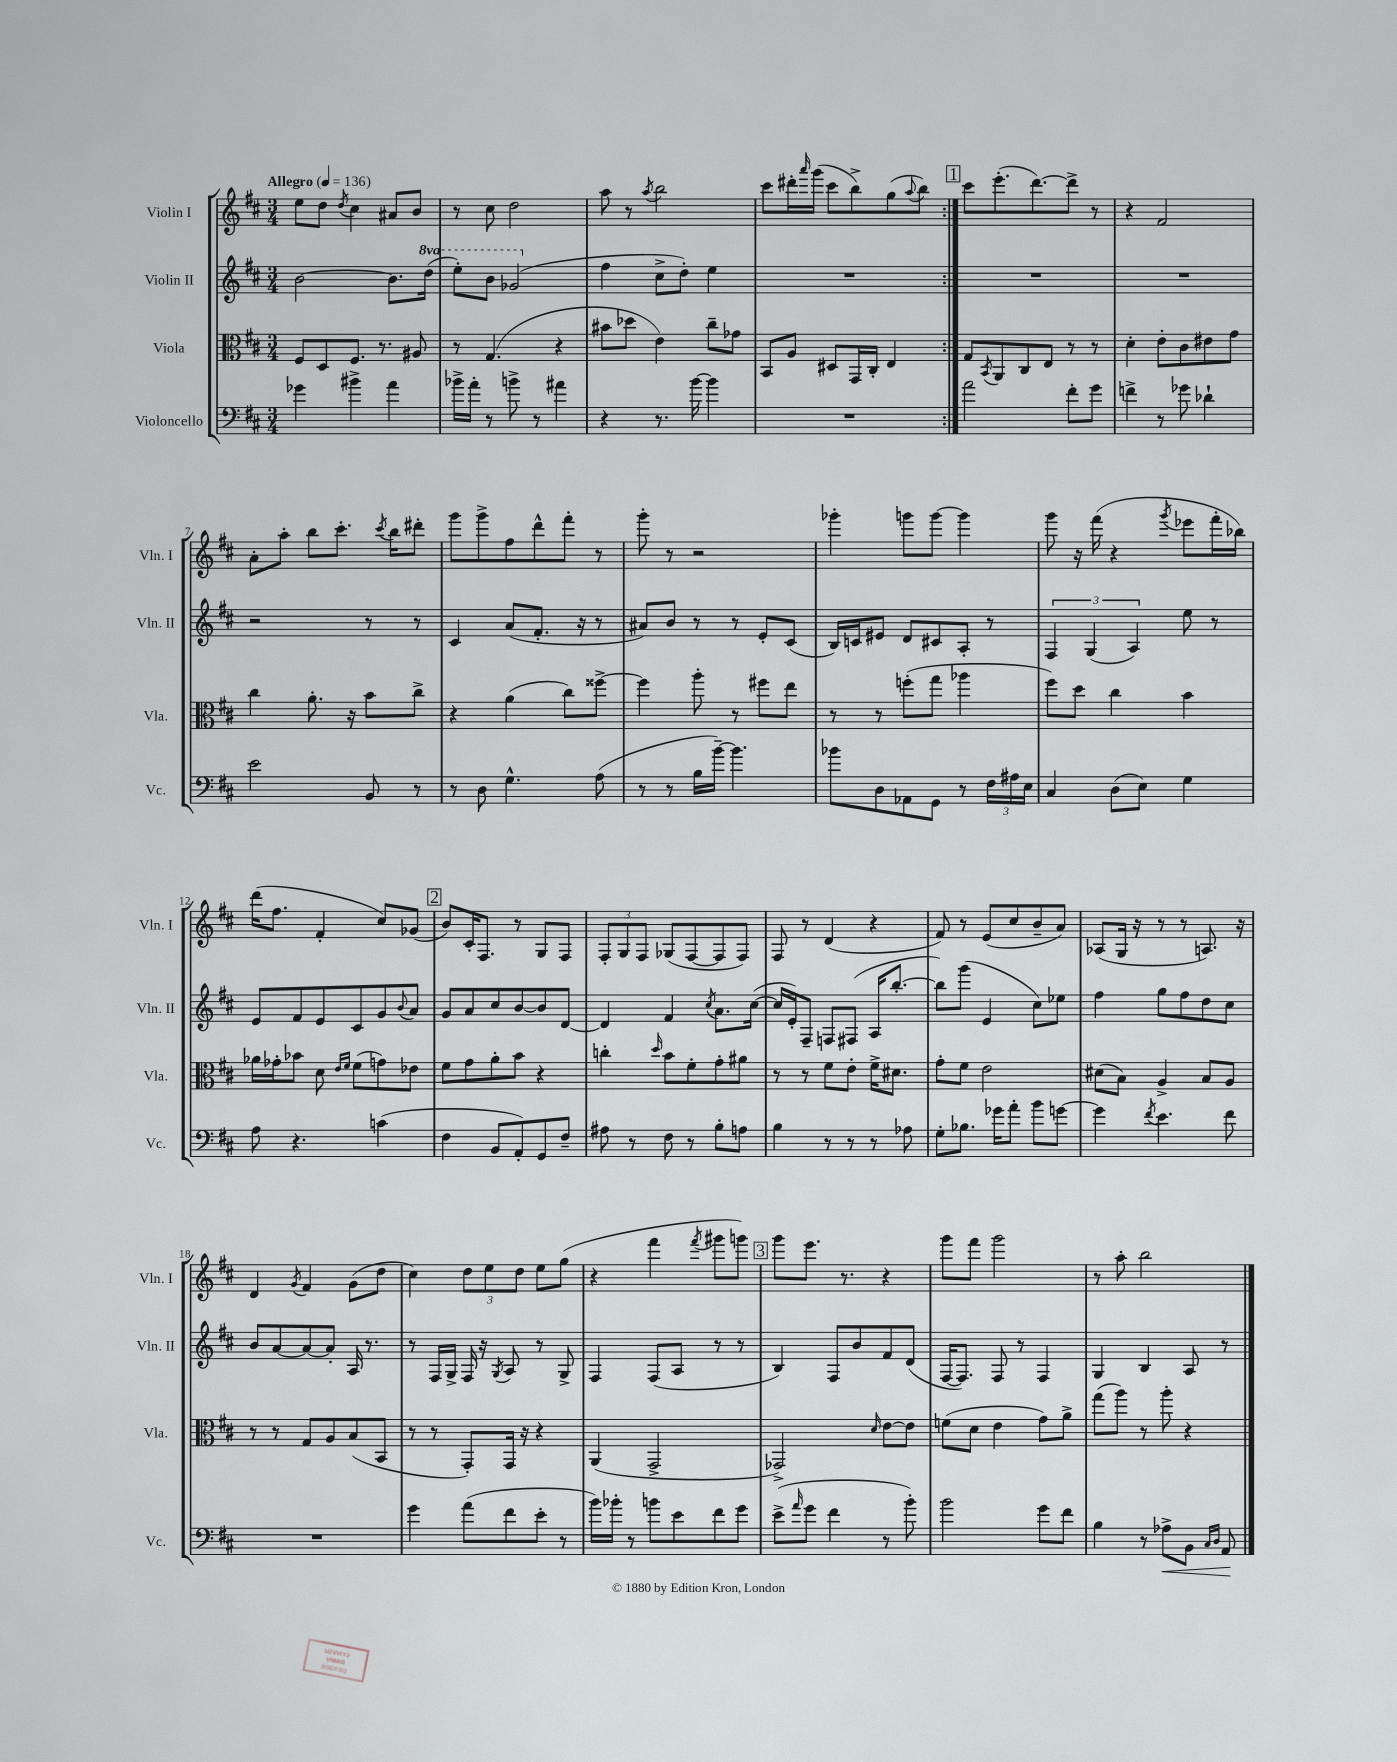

**kern	**dynam	**kern	**kern	**kern
*part4	*part4	*part3	*part2	*part1
*staff4	*staff4	*staff3	*staff2	*staff1
*I"Violoncello	*	*I"Viola	*I"Violin II	*I"Violin I
*I'Vc.	*	*I'Vla.	*I'Vln. II	*I'Vln. I
*clefF4	*	*clefC3	*clefG2	*clefG2
*k[f#c#]	*	*k[f#c#]	*k[f#c#]	*k[f#c#]
*M3/4	*	*M3/4	*M3/4	*M3/4
*MM136	*	*MM136	*MM136	*MM136
=1	=1	=1	=1	=1
!	!	!	!	!LO:TX:a:B:t=Allegro
4g-X\	.	8F#/L	[2b\	8ee\L
.	.	8D/	.	8dd\J
.	.	.	.	8qdd/
4b#X^\	.	8.F#/J	.	4cc#\
.	.	8.r	.	.
4a\	.	.	8.b\L]	8a#X/L
.	.	8A#X/	.	8b/J
*	*	*	*8va	*
.	.	.	(16ddd\Jk	.
=2	=2	=2	=2	=2
16b-X^\LL	.	8r	8eee'\L)	8r
16a'\JJ	.	.	.	.
8r	.	(4.G/	8bb\J	8cc#\
8bn^\	.	.	(2gg-X/	2dd\
8r	.	.	.	.
4a#X\	.	4r	.	.
=3	=3	=3	=3	=3
*	*	*	*X8va	*
4r	.	8b#X\L	4ff#\	8aa\
.	.	8dd-X\J	.	8r
.	.	.	.	8qaa/
8.r	.	4e\)	8cc#^\L	2bb\
.	.	.	8dd'\J)	.
[16b\	.	.	.	.
4b\]	.	8cc#~\L	4ee\	.
.	.	8g-X\J	.	.
=4	=4	=4	=4	=4
2.r	.	8BB/L	2.r	8ccc#\L
.	.	8A/J	.	16ddd#X'\L
.	.	.	.	16qqaaa/
.	.	.	.	(16ggg\JJ
.	.	8D#X/L	.	8ccc#\L
.	.	16GG/L	.	8bb^\)
.	.	16C#'/JJ	.	.
.	.	4E/	.	(8gg\
.	.	.	.	8qqaa/
.	.	.	.	8bb\J)
!!LO:REH:place=s1:t=1
=5:|!	=5:|!	=5:|!	=5:|!	=5:|!
2a\	.	8G/L	2.r	8ccc#\L
.	.	8qBB/	.	.
.	.	8AA/	.	(8.eee'\
.	.	8C#/	.	.
.	.	.	.	[8.ddd\)
.	.	8E/J	.	.
8f#'\L	.	8r	.	8ddd^\J]
8g\J	.	8r	.	8r
=6	=6	=6	=6	=6
4fn^\	.	4d'\	2.r	4r
8r	.	8e'\L	.	2f#/
8g-X\	.	8c#\	.	.
4d-X`\	.	8e#X\	.	.
.	.	8g\J	.	.
!!LO:LB:g=z
=7	=7	=7	=7	=7
2e\	.	4cc#\	2r	8a'\L
.	.	.	.	8aa'\J
.	.	8.a'\	.	8bb\L
.	.	.	.	8.ccc#'\J
.	.	16r	.	.
8BB/	.	8b\L	8r	.
.	.	.	.	8qccc#/
.	.	.	.	16bb\KL
8r	.	8cc#^\J	8r	8ddd#X'\J
=8	=8	=8	=8	=8
8r	.	4r	4c#/	8ggg\L
8D\	.	.	.	8ggg^\
4.G^^\	.	(4a\	(8a/L	8ff#\
.	.	.	8.f#'/J	8ddd^^\
.	.	8cc#\L)	.	8fff#'\J
.	.	.	16r	.
(8A\	.	[8ff##X^\J	8r	8r
=9	=9	=9	=9	=9
8r	.	4ff##\]	8a#X/L)	8ggg'\
8r	.	.	8b/J	8r
16B\LL	.	8aa'\	8r	2r
[16b~\JJ)	.	.	.	.
4.b\]	.	8r	8r	.
.	.	8ff#X\L	8e'/L	.
.	.	8ee\J	(8c#/J	.
=10	=10	=10	=10	=10
8b-X\L	.	8r	16B/LL)	4ggg-X'\
.	.	.	16cn/J	.
8D\	.	8r	8e#X/J	.
8AA-X\	.	(8ffn'\L	8d/L	8gggn\L
8GG\J	.	8gg\J	8c#X/	[8ggg\J
8r	.	4aa-X\	8A'/J	4ggg\]
24F#\LL	.	.	8r	.
24A#X\	.	.	.	.
24E\JJ	.	.	.	.
=11	=11	=11	=11	=11
4C#/	.	8ff#\L)	6F#/	8ggg\
.	.	8dd\J	.	16r
.	.	.	(6G/	.
.	.	.	.	(16fff#\
(8D\L	.	4cc#\	.	4r
.	.	.	6A/)	.
8E\J)	.	.	.	.
.	.	.	.	8qggg/
4G\	.	4b\	8ee\	8eee-X\L
.	.	.	8r	16fff#'\L
.	.	.	.	16bb-X\JJ)
!!LO:LB:g=z
=12	=12	=12	=12	=12
8A\	.	16a-X\LL	8e/L	(16ddd\KL
.	.	16g-X'\J	.	8.ff#\J
4.r	.	8b-X\J	8f#/	.
.	.	8d\	8e/	4f#'/
.	.	16qqe/LL	.	.
.	.	16qqf#/JJ	.	.
.	.	(8f#\L	8c#/	.
(4cn\	.	8gn\)	8g/	8cc#/L)
.	.	.	8qqb/	.
.	.	8e-X\J	8a/J	(8g-X/J
!!LO:REH:place=s1:t=2
=13	=13	=13	=13	=13
4F#\	.	8f#\L	8g/L	8b/L)
.	.	8g\	8a/	16c#'/K
.	.	.	.	8.F#/J
8BB/L	.	8a'\	8cc#/	.
8AA'/)	.	8b\J	[8b/	8r
8GG/	.	4r	8b/]	8G/L
8F#~/J	.	.	[8d/J	8F#/J
=14	=14	=14	=14	=14
8A#X\	.	4ccn'\	4d/]	12F#'/L
.	.	.	.	12G/
8r	.	.	.	.
.	.	.	.	12F#/J
.	.	16qqdd/	.	.
8F#\	.	8b\L	4f#/	(8G-X/L
8r	.	8f#'\	.	[8F#/
.	.	.	8qcc#/	.
8B'\L	.	8g'\	8.a\L	8F#/]
8An\J	.	8a#X\J	.	8F#/J)
.	.	.	([16cc#\Jk	.
=15	=15	=15	=15	=15
4B\	.	8r	16cc#/LL]	8F#/
.	.	.	16e'/J)	.
.	.	8r	8F#~/J	8r
8r	.	8f#\L	8Fn/L	(4d/
8r	.	8e'\J	(8F#X/J	.
8r	.	16f#^\KL	16A/KL	4r
.	.	8.d#X\J	[8.bb'/J	.
8A-X\	.	.	.	.
=16	=16	=16	=16	=16
8G'\L	.	8g'\L	8bb\L])	8f#/)
8.B-X\J	.	8f#\J	(8ggg\J	8r
.	.	2e\	4e/	(8e/L
16g-X\KL	.	.	.	.
8a'\J	.	.	.	8cc#/
8b\L	.	.	8cc#\L)	8b~/
[8gn\J	.	.	8ee-X\J	8a/J)
=17	=17	=17	=17	=17
4g\]	.	(8d#X\L	4ff#\	(8A-X/L
.	.	8B\J)	.	16G/Jk
.	.	.	.	16r
8qf#/	.	.	.	.
4.e\	.	4A^/	8gg\L	8r
.	.	.	8ff#\	8r
.	.	8B/L	8dd\	8.An/)
8f#\	.	8A/J	8cc#\J	.
.	.	.	.	16r
!!LO:LB:g=z
=18	=18	=18	=18	=18
2.r	.	8r	8b/L	4d/
.	.	8r	[8a/	.
.	.	.	.	8qg/
.	.	8G/L	8a/_	4f#/
.	.	8A/	8a'/J]	.
.	.	(8B/	16A/	(8g\L
.	.	.	8.r	.
.	.	8BB/J	.	8dd\J
=19	=19	=19	=19	=19
4g\	.	8r	8r	4cc#\)
.	.	8r	16F#/LL	.
.	.	.	16G^/JJ	.
(8a\L	.	8GG'/L)	16F#/	12dd\L
.	.	.	16r	.
.	.	.	.	12ee\
.	.	.	8qG/	.
8f#\	.	16GG/Jk	8A/	.
.	.	.	.	12dd\J
.	.	16r	.	.
8e'\J	.	4r	8r	8ee\L
8r	.	.	8G^/	(8gg\J
=20	=20	=20	=20	=20
16b\LL)	.	(4AA/	4F#/	4r
16b-X'\JJ	.	.	.	.
8r	.	.	.	.
8bn\L	.	2GG^/	(8F#/L	4fff#\
8e\	.	.	8A/J	.
.	.	.	.	8qfff#/
8f#\	.	.	8r	8ggg#X\L
8g\J	.	.	8r	8gggn\J)
!!LO:REH:place=s1:t=3
=21	=21	=21	=21	=21
(8e^\L	.	2GG-X^/)	4B/)	8ggg\L
16qqa/	.	.	.	.
8g\J	.	.	.	8.eee\J
4f#\	.	.	8F#/L	.
.	.	.	.	8.r
.	.	.	8b/	.
.	.	16qqd/	.	.
8r	.	[8e\L	8f#/	4r
8b'\)	.	8e\J]	(8d/J	.
=22	=22	=22	=22	=22
2b\	.	(8fn\L	[16F#/KL	8ggg\L
.	.	.	8.F#/J])	.
.	.	8d\J	.	8fff#\J
.	.	4e\	8F#/	2ggg\
.	.	.	8r	.
8g\L	.	8g\L)	4F#/	.
8f#\J	.	8a^\J	.	.
=23	=23	=23	=23	=23
4B\	.	(8gg\L	4G/	8r
.	.	8aa\J)	.	8aa'\
8r	.	8r	4B/	2bb\
!	!LO:HP:b	!	!	!
8A-X^\L	<	8aa'\	.	.
8BB\J	.	4r	8A/	.
16qqC#/LL	.	.	.	.
16qqD/JJ	.	.	.	.
8AA/	.	.	8r	.
.	[	.	.	.
==	==	==	==	==
*-	*-	*-	*-	*-
